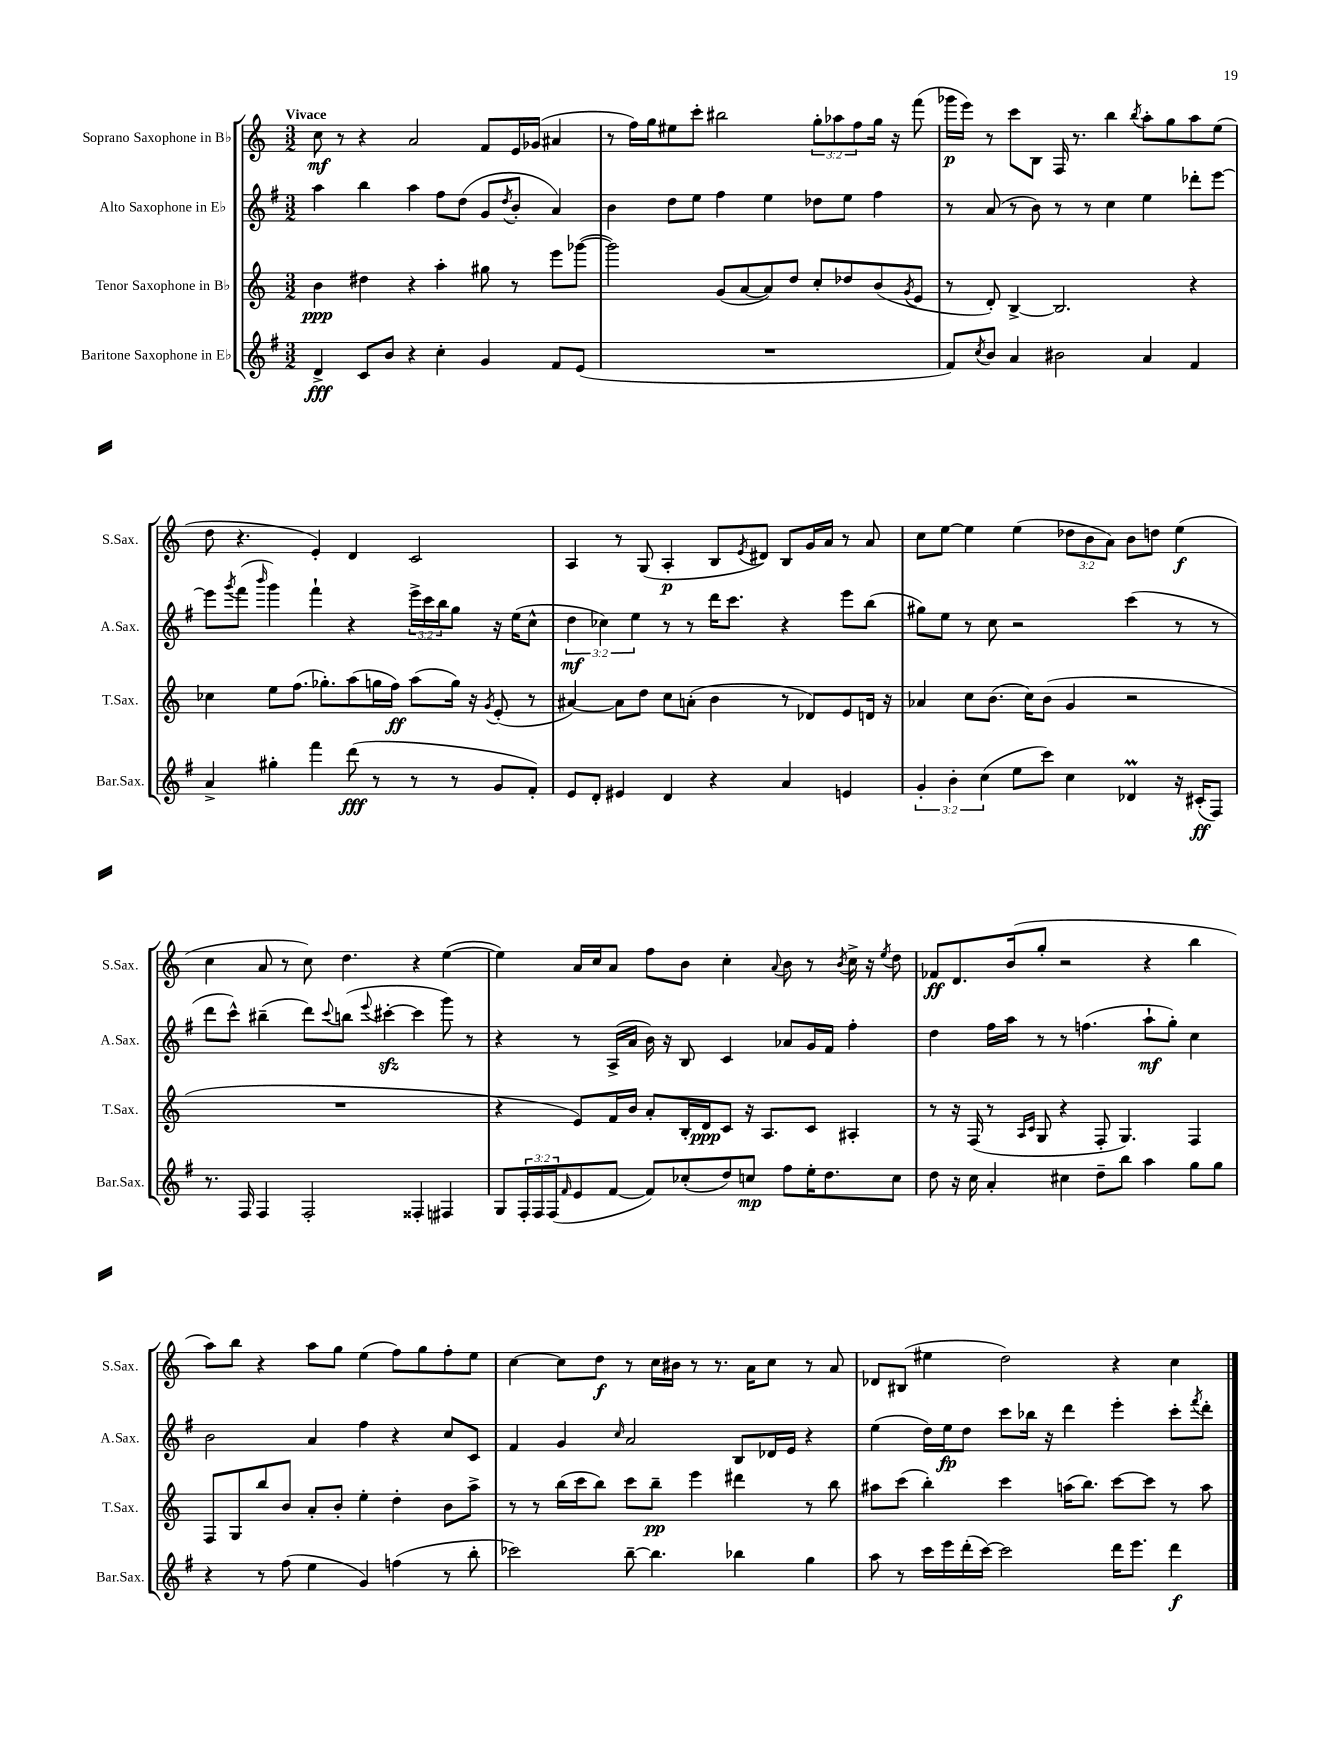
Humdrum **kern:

**kern	**kern	**kern	**kern
*staff4	*staff3	*staff2	*staff1
*clefG2	*clefG2	*clefG2	*clefG2
*k[f#]	*k[]	*k[f#]	*k[]
*M3/2	*M3/2	*M3/2	*M3/2
4d^	4b	4aa	8cc
.	.	.	8r
8c	4dd#	4bb	4r
8b	.	.	.
4r	4r	4aa	2a
4cc'	4aa'	8ff#	.
.	.	(8dd	.
4g	8gg#	8g	8f
.	.	8qdd	.
.	8r	8b'	16e
.	.	.	(16g-
8f#	8eee	4a)	4a#
(8e	([8ggg-	.	.
=	=	=	=
1.r	2ggg-])	4b	8r
.	.	.	16ff)
.	.	.	16gg
.	.	8dd	8ee#
.	.	8ee	8ccc'
.	(8g	4ff#	2bb#
.	[8a	.	.
.	8a])	4ee	.
.	8dd	.	.
.	8cc'	8dd-	12gg'
.	.	.	12aa-
.	8dd-	8ee	.
.	.	.	12ff
.	(8b	4ff#	16gg
.	.	.	16r
.	8qg	.	.
.	8e	.	(8fff
=	=	=	=
8f#)	8r	8r	16ggg-
.	.	.	16eee)
8qcc	.	.	.
8b	8d')	(8a	8r
4a	[4B^	8r	8ccc
.	.	8b)	8B
2b#	2.B]	8r	16F
.	.	.	8.r
.	.	8r	.
.	.	4cc	4bb
.	.	.	8qbb
4a	.	4ee	8aa'
.	.	.	8gg
4f#	4r	8ddd-'	8aa
.	.	[8eee	(8ee
=	=	=	=
4a^	4cc-	8eee]	8dd
.	.	8qggg	.
.	.	(8fff#	4.r
.	.	16qqbbb	.
4gg#'	8ee	4ggg)	.
.	(8.ff	.	.
4fff#	.	4fff#`	4e')
.	8.gg-')	.	.
(8ddd	(8aa	4r	4d
8r	16gg	.	.
.	16ff)	.	.
8r	(8aa	24eee^	2c
.	.	24ccc	.
.	.	24bb	.
8r	16gg)	8gg	.
.	16r	.	.
.	8qg	.	.
8g	(8e'	16r	.
.	.	(16ee	.
8f#')	8r	8cc^^	.
=	=	=	=
8e	[4a#)	6dd	4A
8d'	.	.	.
.	.	6cc-)	.
4e#	8a#]	.	8r
.	.	6ee	.
.	8dd	.	(8G
4d	8cc	8r	4A'
.	(8a'	8r	.
4r	4b	16ddd	8B
.	.	8.ccc	.
.	.	.	8qe
.	.	.	8d#)
4a	8r	4r	8B
.	8d-)	.	16g
.	.	.	16a
4e	8e	8eee	8r
.	16d	(8bb	8a
.	16r	.	.
=	=	=	=
6g'	4a-	8gg#)	8cc
.	.	8ee	[8ee
6b'	.	.	.
.	8cc	8r	4ee]
(6cc	.	.	.
.	(8.b	8cc	.
8ee	.	2r	(4ee
.	16cc)	.	.
8ccc)	(8b	.	.
4cc	4g	.	12dd-
.	.	.	12b
.	.	.	12a)
4d-	2r	(4ccc	8b
.	.	.	8dd
16r	.	8r	(4ee
(16c#'	.	.	.
8F#)	.	8r	.
=	=	=	=
8.r	1.r	8ddd	4cc
.	.	8ccc^^)	.
16F#	.	.	.
4F#	.	(4bb#~	8a
.	.	.	8r
2F#'	.	8ddd)	8cc)
.	.	8qqccc	.
.	.	(8bb	4.dd
.	.	8qqeee	.
.	.	[4ccc#'	.
4F##'	.	4ccc#]	4r
4F#	.	8ggg)	([4ee
.	.	8r	.
=	=	=	=
8G	4r	4r	4ee])
24F#'	.	.	.
24F#	.	.	.
(24F#	.	.	.
16qqf#	.	.	.
8e	8e)	8r	16a
.	.	.	16cc
[8f#	16f	(16A^	8a
.	16b	16a	.
8f#])	8a'	16b)	8ff
.	.	16r	.
(8cc-'	16B'	8B	8b
.	16d	.	.
8dd)	8c	4c	4cc'
8cc	16r	.	.
.	8.A	.	.
.	.	.	8qqa
8ff#	.	8a-	8b
16ee'	8c	16g	8r
8.dd	.	16f#	.
.	.	.	8qb
.	4A#'	4ff#'	16cc^
.	.	.	16r
.	.	.	8qee
8cc	.	.	8dd
=	=	=	=
8dd	8r	4dd	8f-
16r	16r	.	8.d
16cc	(16F	.	.
4a'	8r	16ff#	.
.	.	16aa	(16b
.	16qqA	.	.
.	16qqc	.	.
.	8G	8r	8gg'
4cc#	4r	8r	2r
.	.	(4.ff	.
8dd~	8F'	.	.
8bb	4.G)	.	.
4aa	.	8aa`	4r
.	.	8gg')	.
8gg	4F	4cc	4bb
8gg	.	.	.
=	=	=	=
4r	8F	2b	8aa)
.	8G	.	8bb
8r	8bb	.	4r
(8ff#	8b	.	.
4ee	8a'	4a	8aa
.	8b'	.	8gg
4g)	4ee'	4ff#	(4ee
(4ff	4dd'	4r	8ff)
.	.	.	8gg
8r	8b	8cc	8ff'
8bb'	8aa^	8c	8ee
=	=	=	=
2ccc-)	8r	4f#	[4cc
.	8r	.	.
.	(16bb	4g	8cc]
.	16ccc	.	.
.	8bb)	.	8dd
.	.	16qqcc	.
[8bb~	8ccc	2a	8r
4.bb]	8bb~	.	16cc
.	.	.	16b#
.	4eee	.	8r
.	.	.	8.r
4bb-	4ddd#	8B	.
.	.	.	16a
.	.	16d-	8cc
.	.	16e	.
4gg	8r	4r	8r
.	8bb	.	8a
=	=	=	=
8aa	8aa#	(4ee	8d-
8r	(8ccc	.	(8B#
16ccc	4bb')	16dd)	4ee#
16eee	.	16ee	.
(16ddd'	.	8dd	.
[16ccc)	.	.	.
2ccc]	4ccc	8ccc	2dd)
.	.	16bb-	.
.	.	16r	.
.	(16aa	4ddd	.
.	8.bb)	.	.
16ddd	[8ccc	4eee'	4r
8.eee	.	.	.
.	8ccc]	.	.
4ddd	8r	8ccc'	4cc
.	.	8qfff#	.
.	8aa	8ddd'	.
==	==	==	==
*-	*-	*-	*-
